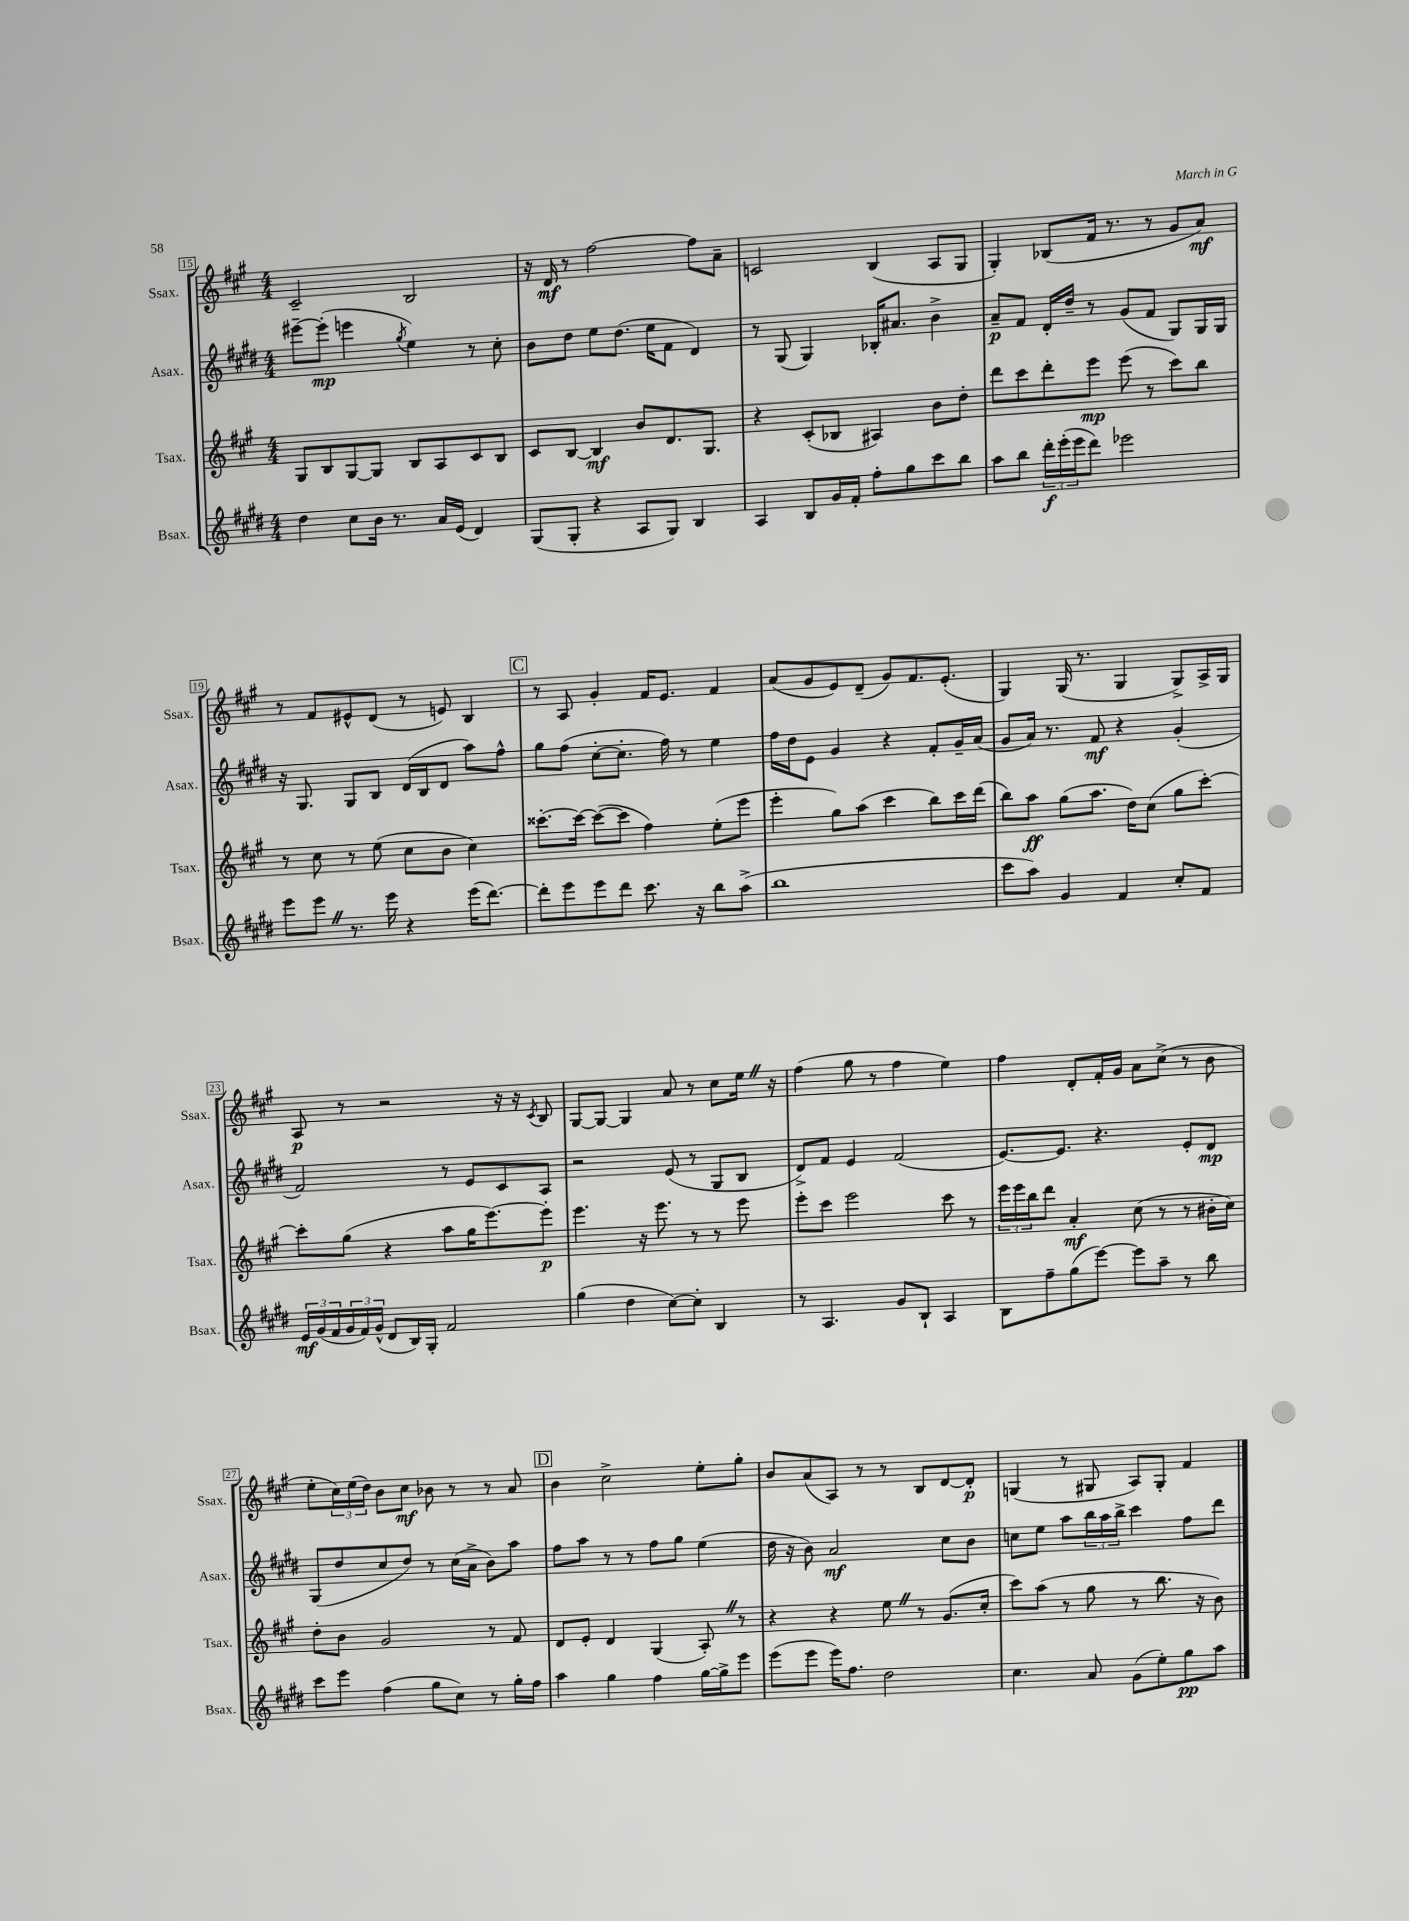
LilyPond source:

<<
\new StaffGroup <<
\new Staff = "s0" \with { instrumentName = "Ssax." shortInstrumentName = "Ssax." } {
    \clef treble \key a \major \numericTimeSignature \time 4/4
    cis'2-- b2 |
    r16 d'16\mf r8 fis''2~ fis''8 a'8-- |
    c'2 b4( a8 gis8 |
    gis4-.) bes8( fis'16 r8. r8 gis'8 a'8\mf) |
    r8 fis'8 eis'8-^ d'8( r8 e'8) b4 |
    \mark \markup { \box "C" } r8 a8 gis'4-. fis'16 e'8. fis'4 |
    a'8( gis'8 e'8) d'8--( gis'8) fis'8. e'8.-.( |
    gis4) gis16( r8. gis4 gis8->) a16-> gis16 |
    a8\p r8 r2 r16 r16 \acciaccatura { cis'8 } b8 |
    gis8~ gis8~ gis4 a'8 r8 cis''8 e''16 \once \override BreathingSign.text = \markup { \musicglyph "scripts.caesura.straight" } \breathe r16 |
    fis''4( gis''8 r8 fis''4 e''4) |
    fis''4 d'8-. fis'16-. gis'16 a'8 cis''8->( r8 b'8 |
    e''8-. \tuplet 3/2 { cis''16) e''16( d''16) } b'8 cis''8\mf bes'8 r8 r8 a'8 |
    \mark \markup { \box "D" } b'4 cis''2-> e''8-. gis''8-. |
    b'8 a'8( a8) r8 r8 b8 d'8~ d'8-.\p |
    g4( r8 gis8 a8) gis8-. fis'4 \bar "|." |
}
\new Staff = "s1" \with { instrumentName = "Asax." shortInstrumentName = "Asax." } {
    \clef treble \key e \major \numericTimeSignature \time 4/4
    eis'''8~-- eis'''8-.\mp( e'''4 \acciaccatura { gis''8 } e''4) r8 cis''8-. |
    b'8 dis''8 e''8 dis''8.( e''16 fis'8 dis'4) |
    r8 gis8( gis4) bes16-. ais'8. b'4-> |
    a'8--\p fis'8 dis'16-. dis''16-- r8 gis'8( fis'8 gis8) gis16 gis16 |
    r16 gis8. gis8 b8 dis'16( b16 dis'8 a''8) fis''8-^ |
    \mark \markup { \box "C" } gis''8 fis''8( cis''8~-. cis''8.-. fis''16) r8 e''4 |
    fis''16 dis''16 e'8 gis'4 r4 fis'8-. gis'16-- a'16( |
    gis'8 a'16) r8. fis'8\mf r4 gis'4-.( |
    fis'2) r8 e'8 cis'8 a8 |
    r2 e'8( r8 gis8 b8 |
    dis'8->) fis'8 e'4 fis'2( |
    e'8.~) e'8. r4. e'8-. dis'8\mp |
    gis8( dis''8 cis''8 dis''8) r8 cis''16( a'16-> b'8) a''8 |
    \mark \markup { \box "D" } fis''8 a''8 r8 r8 fis''8 gis''8 e''4( |
    dis''16 r16 b'8) a'2\mf cis''8 b'8 |
    c''8 e''8 a''8 \tuplet 3/2 { b''16 a''16 b''16-> } cis'''4 fis''8 dis'''8 \bar "|." |
}
\new Staff = "s2" \with { instrumentName = "Tsax." shortInstrumentName = "Tsax." } {
    \clef treble \key a \major \numericTimeSignature \time 4/4
    gis8 b8 gis8~ gis8 b8 a8 cis'8 b8 |
    cis'8 b8~ b4\mf b'8 d'8. gis8. |
    r4 cis'8-.( bes8 ais4) b'8 d''8-. |
    d'''8 cis'''8 d'''8-. e'''8\mp e'''8( r8 cis'''8) b''8 |
    r8 cis''8 r8 e''8( cis''8 b'8 cis''4) |
    \mark \markup { \box "C" } cisis'''8.~-. cisis'''16~ cisis'''8~( cisis'''8 fis''4) e''8-.( e'''8 |
    e'''4-. gis''8) a''8( cis'''4 b''8) cis'''16 d'''16( |
    b''8) a''8\ff gis''8( a''8. d''16) cis''8( gis''8 cis'''8~-.) |
    cis'''8-. gis''8( r4 a''8 gis''16 e'''8.~) e'''8-.\p |
    e'''4. r16 e'''8. r8 r8 e'''8 |
    e'''8-. cis'''8 e'''2 cis'''8 r8 |
    \tuplet 3/2 { e'''16 e'''16 b''16 } d'''8 a'4-.\mf cis''8( r8 r8 bis'16-. cis''16) |
    d''8-. b'8 gis'2 r8 fis'8 |
    \mark \markup { \box "D" } d'8 e'8-. d'4 gis4( a8-.) \once \override BreathingSign.text = \markup { \musicglyph "scripts.caesura.straight" } \breathe r8 |
    r4 r4 e''8 \once \override BreathingSign.text = \markup { \musicglyph "scripts.caesura.straight" } \breathe r8 gis'8.( cis''16-. |
    cis'''8) a''8( r8 gis''8 r8 b''8. r16 b'8) \bar "|." |
}
\new Staff = "s3" \with { instrumentName = "Bsax." shortInstrumentName = "Bsax." } {
    \clef treble \key e \major \numericTimeSignature \time 4/4
    dis''4 cis''8 b'16 r8. a'16 e'16( dis'4) |
    gis8( gis8-. r4 a8 gis8) b4 |
    a4 b8 gis'16 fis'16-. fis''8-. gis''8 cis'''8 b''8 |
    a''8 b''8 \tuplet 3/2 { dis'''16-.\f e'''16-.( e'''16 } dis'''8) ees'''2 |
    e'''8 e'''8 \once \override BreathingSign.text = \markup { \musicglyph "scripts.caesura.straight" } \breathe r8. e'''16 r4 e'''16( dis'''8.~) |
    \mark \markup { \box "C" } dis'''8-. e'''8 e'''8 dis'''8 cis'''8. r16 b''8 a''8->( |
    b''1 |
    cis'''8 a''8) gis'4 fis'4 cis''8-. fis'8 |
    \tuplet 3/2 { e'16\mf gis'16( fis'16 } \tuplet 3/2 { gis'16 fis'16) gis'16-^( } dis'8 b16) gis16-. fis'2 |
    gis''4( dis''4 cis''8~) cis''8-. b4 |
    r8 a4. gis'8 b8-! a4 |
    b8 fis''8-- gis''8( e'''8~) e'''8 a''8-- r8 b''8 |
    cis'''8 e'''8 fis''4( gis''8 cis''8) r8 gis''16-. fis''16 |
    \mark \markup { \box "D" } a''4 gis''4 fis''4 gis''16~ gis''16-> e'''8 |
    e'''8( e'''8 e'''16) fis''8. dis''2 |
    cis''4. a'8 gis'8( e''8-.) gis''8\pp a''8 \bar "|." |
}
>>
>>
\layout { \context { \Score currentBarNumber = #15 \override BarNumber.stencil = #(make-stencil-boxer 0.1 0.3 ly:text-interface::print) } }
